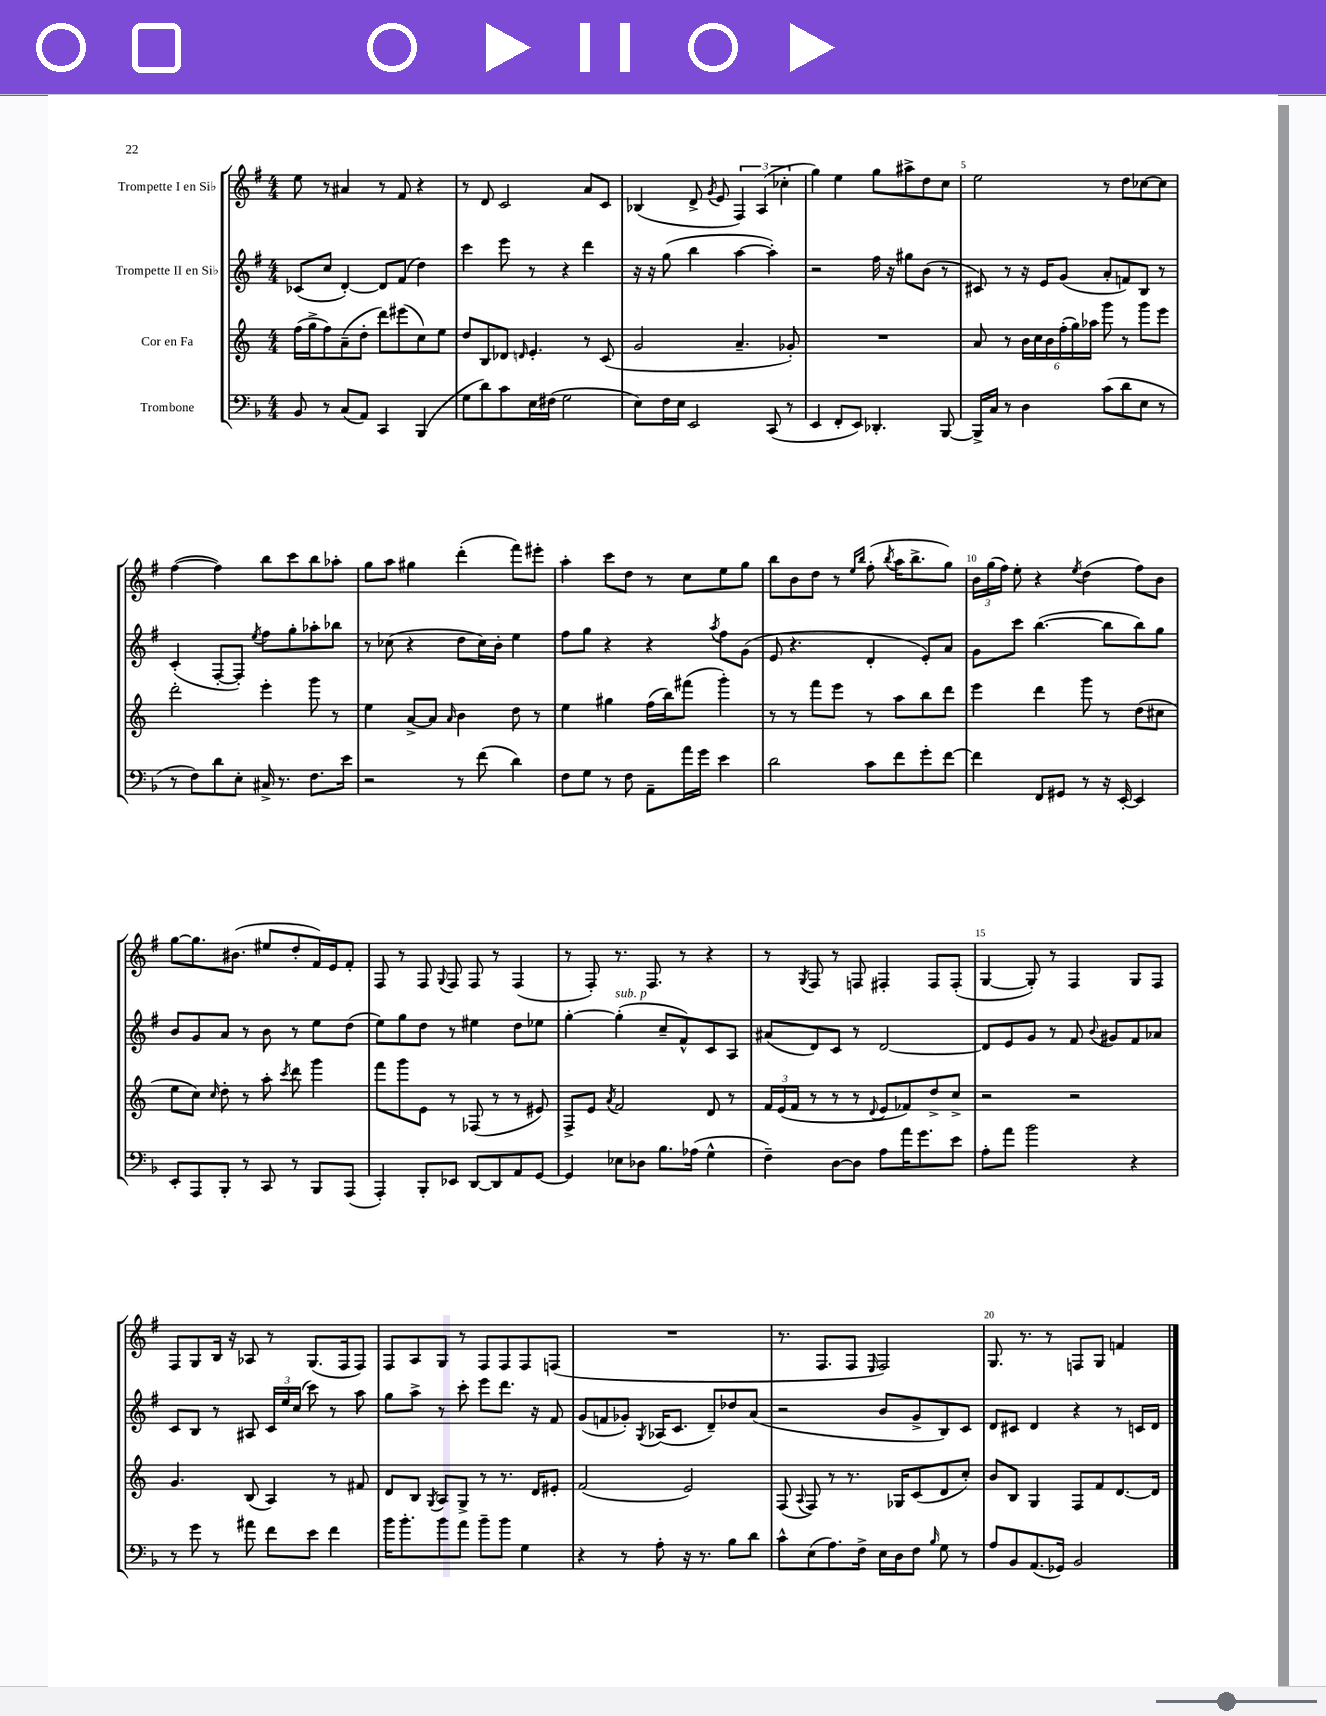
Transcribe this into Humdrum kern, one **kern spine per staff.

**kern	**kern	**kern	**kern
*staff4	*staff3	*staff2	*staff1
*clefF4	*clefG2	*clefG2	*clefG2
*k[b-]	*k[]	*k[f#]	*k[f#]
*M4/4	*M4/4	*M4/4	*M4/4
8BB-	(16ff	(8c-	8ee
.	16gg^	.	.
8r	8ff)	8cc	8r
(8C	(8a~	[4d')	4a#
8AA)	8dd'	.	.
4CC	8ddd)	8d]	8r
.	(8eee#	(8f#	8f#
(4BBB-	8cc)	4dd)	4r
.	8ee	.	.
=	=	=	=
8G	8dd	4ccc	8r
8d)	8B	.	8d
8c	8d-	8eee	2c
.	16qqd	.	.
16E	4.e'	8r	.
(16F#	.	.	.
2G	.	4r	.
.	8r	4ddd	8a
.	(8c	.	8c
=	=	=	=
8E)	2g	16r	(4B-
.	.	16r	.
16F	.	(8gg	.
16E	.	.	.
2EE	.	4bb	8d^
.	.	.	8qg
.	.	.	8e
.	4.a~	[4aa	6F#)
.	.	.	(6A
(8CC	.	4aa'])	.
.	.	.	6cc-'
8r	8g-')	.	.
=	=	=	=
4EE	1r	2r	4gg)
8FF'	.	.	4ee
8EE)	.	.	.
4.DD-'	.	16ff#	8gg
.	.	16r	.
.	.	8gg#	8aa#^
.	.	(8b	8dd
[8BBB-	.	8r	8cc
=	=	=	=
16BBB-^]	8a	8c#)	2ee
16C	.	.	.
8r	8r	8r	.
4D	24b	16r	.
.	24cc	.	.
.	.	16e	.
.	24b	.	.
.	(24ff'	(8g	.
.	24gg)	.	.
.	24aa-	.	.
(8c	8ggg	8a'	8r
8d	8r	8f)	8dd
8E	8ggg	8B	[8cc-
8r	8eee	8r	8cc-]
=	=	=	=
8r	2ddd'	(4c'	([4ff#
8F)	.	.	.
8d	.	[8F#'	4ff#])
8E'	.	8F#'])	.
.	.	8qee	.
16C#^	4eee'	8ff#	8bb
8.r	.	.	.
.	.	8gg'	8ccc
8.F	8ggg	8aa-'	8bb
.	8r	8bb-	8aa-'
16e	.	.	.
=	=	=	=
2r	4ee	8r	8gg
.	.	(8cc-	8aa
.	[8a^	4r	4gg#
.	8a]	.	.
.	16qqa	.	.
8r	4b	8dd	(4ddd'
(8f	.	16cc-)	.
.	.	16b'	.
4d)	8dd	4ee	8fff#)
.	8r	.	8eee#'
=	=	=	=
8F	4ee	8ff#	4aa'
8G	.	8gg	.
8r	4gg#	4r	8ccc
8F	.	.	8dd
8AA~	(16ff	4r	8r
.	16bb)	.	.
16a	(8fff#	.	8cc
16g	.	.	.
.	.	8qaa	.
4e	4ggg')	8ff#	8ee
.	.	(8g	8gg
=	=	=	=
2d	8r	8e	8bb
.	8r	4.r	8b
.	8fff	.	8dd
.	8eee	.	8r
.	.	.	16qqee
.	.	.	16qqbb
8c	8r	4d'	(8ff#'
.	.	.	8qbb
8f	8aa	.	16aa
.	.	.	8.bb^
8g'	8bb	8e')	.
[8f	8ddd	8a	8gg)
=	=	=	=
4f]	4eee	8g	24b
.	.	.	(24gg
.	.	.	24ff#)
.	.	8ccc	8ee'
8FF	4ddd	([4.bb	4r
8GG#	.	.	.
.	.	.	8qee
8r	8ggg	.	(4dd
16r	8r	8bb]	.
[16EE'	.	.	.
4EE]	(8dd	8bb)	8ff#)
.	8cc#	8gg	8b
=	=	=	=
8EE'	8ee	8b	[8gg
8AAA	8cc)	8g	8.gg]
.	16qqcc	.	.
8BBB-'	8dd'	8a	.
.	.	.	(8.b#
8r	8r	8r	.
8CC	8aa'	8b	8ee#
.	8qccc	.	.
8r	8ddd	8r	8dd'
8BBB-	4ggg	8ee	16f#)
.	.	.	16e
(8AAA	.	(8dd	8f#'
=	=	=	=
4AAA')	8fff	8ee)	8F#
.	8ggg	8gg	8r
8BBB-'	8e	8dd	8F#
.	.	.	8qqG
8EE-	8r	8r	8F#
[8DD	(8F-	4ee#	8F#
8DD]	8r	.	8r
8AA	8r	8dd	(4F#
[8GG	8e#)	8ee-	.
=	=	=	=
4GG]	8F^	[4gg'	8r
.	8e	.	8F#')
.	8qa	.	.
8E-	2f	(4gg']	8.r
8D-	.	.	.
.	.	.	8.F#
8.B-	.	8cc~	.
.	.	8f#^^)	8r
(16A-	.	.	.
4G^^	8d	8c	4r
.	8r	8A	.
=	=	=	=
4F~)	24f	(8a#	8r
.	(24e	.	.
.	24f	.	.
.	.	.	8qG
.	8r	8d)	8F#
[8D	8r	8c	8r
8D]	8r	8r	8F
.	8qqd	.	.
8A	8e	[2d	4F#'
16a	8f-)	.	.
8.g	.	.	.
.	8dd^	.	8F#
8e	8cc^	.	(8F#'
=	=	=	=
8A'	2r	8d]	[4G
8a	.	8e	.
2b-	.	8g	8G'])
.	.	8r	8r
.	2r	8f#	4F#
.	.	8qqb	.
.	.	8g#	.
4r	.	8f#	8G
.	.	8a-	8F#
=	=	=	=
8r	4.g	8c	8F#
8g	.	8B	8G
8r	.	8r	16B
.	.	.	16r
8a#	(8B	8A#	8A-
8f	4A)	24c	8r
.	.	24ee	.
.	.	(24cc	.
8e	.	8ccc)	(8.G
4f	8r	8r	.
.	.	.	16F#
.	8f#	8aa	8F#)
=	=	=	=
16b-	8d	8gg	8F#
8.b-'	.	.	.
.	8B	8aa^	8A
.	8qG	.	.
8b-	8A	8r	8G
8a	8G^	8ccc'	8r
8b-~	8r	8eee	8F#
8b-	8.r	8.ddd	8F#
4G	.	.	8F#
.	16d	16r	.
.	8e#'	8f#	(8F
=	=	=	=
4r	(2f	(8g	1r
.	.	8f	.
8r	.	8g-')	.
.	.	8qG	.
8A'	.	(16A-	.
.	.	8.c	.
16r	2e)	.	.
8.r	.	.	.
.	.	8d~)	.
8B-	.	8dd-	.
8d	.	(8a	.
=	=	=	=
8c^^	(8F	2r	8.r
.	8qqA	.	.
(8E	8F)	.	.
.	.	.	8.F#
8.A)	8r	.	.
.	8.r	.	8F#
16F^	.	.	.
.	.	.	16qqE
16E	.	8b	2F#)
16D	16G-	.	.
8F	(8c	8g^	.
16qqB-	.	.	.
8G	8d	8B)	.
8r	8cc')	8c	.
=	=	=	=
8A	8b	8d	8.G
8BB-	8B	8c#	.
.	.	.	8.r
(8.AA	4G	4d	.
.	.	.	8r
16GG-)	.	.	.
2BB-	8F	4r	8F
.	8f	.	8G
.	[8.d	8r	4f
.	.	16c	.
.	16d]	16d	.
==	==	==	==
*-	*-	*-	*-
